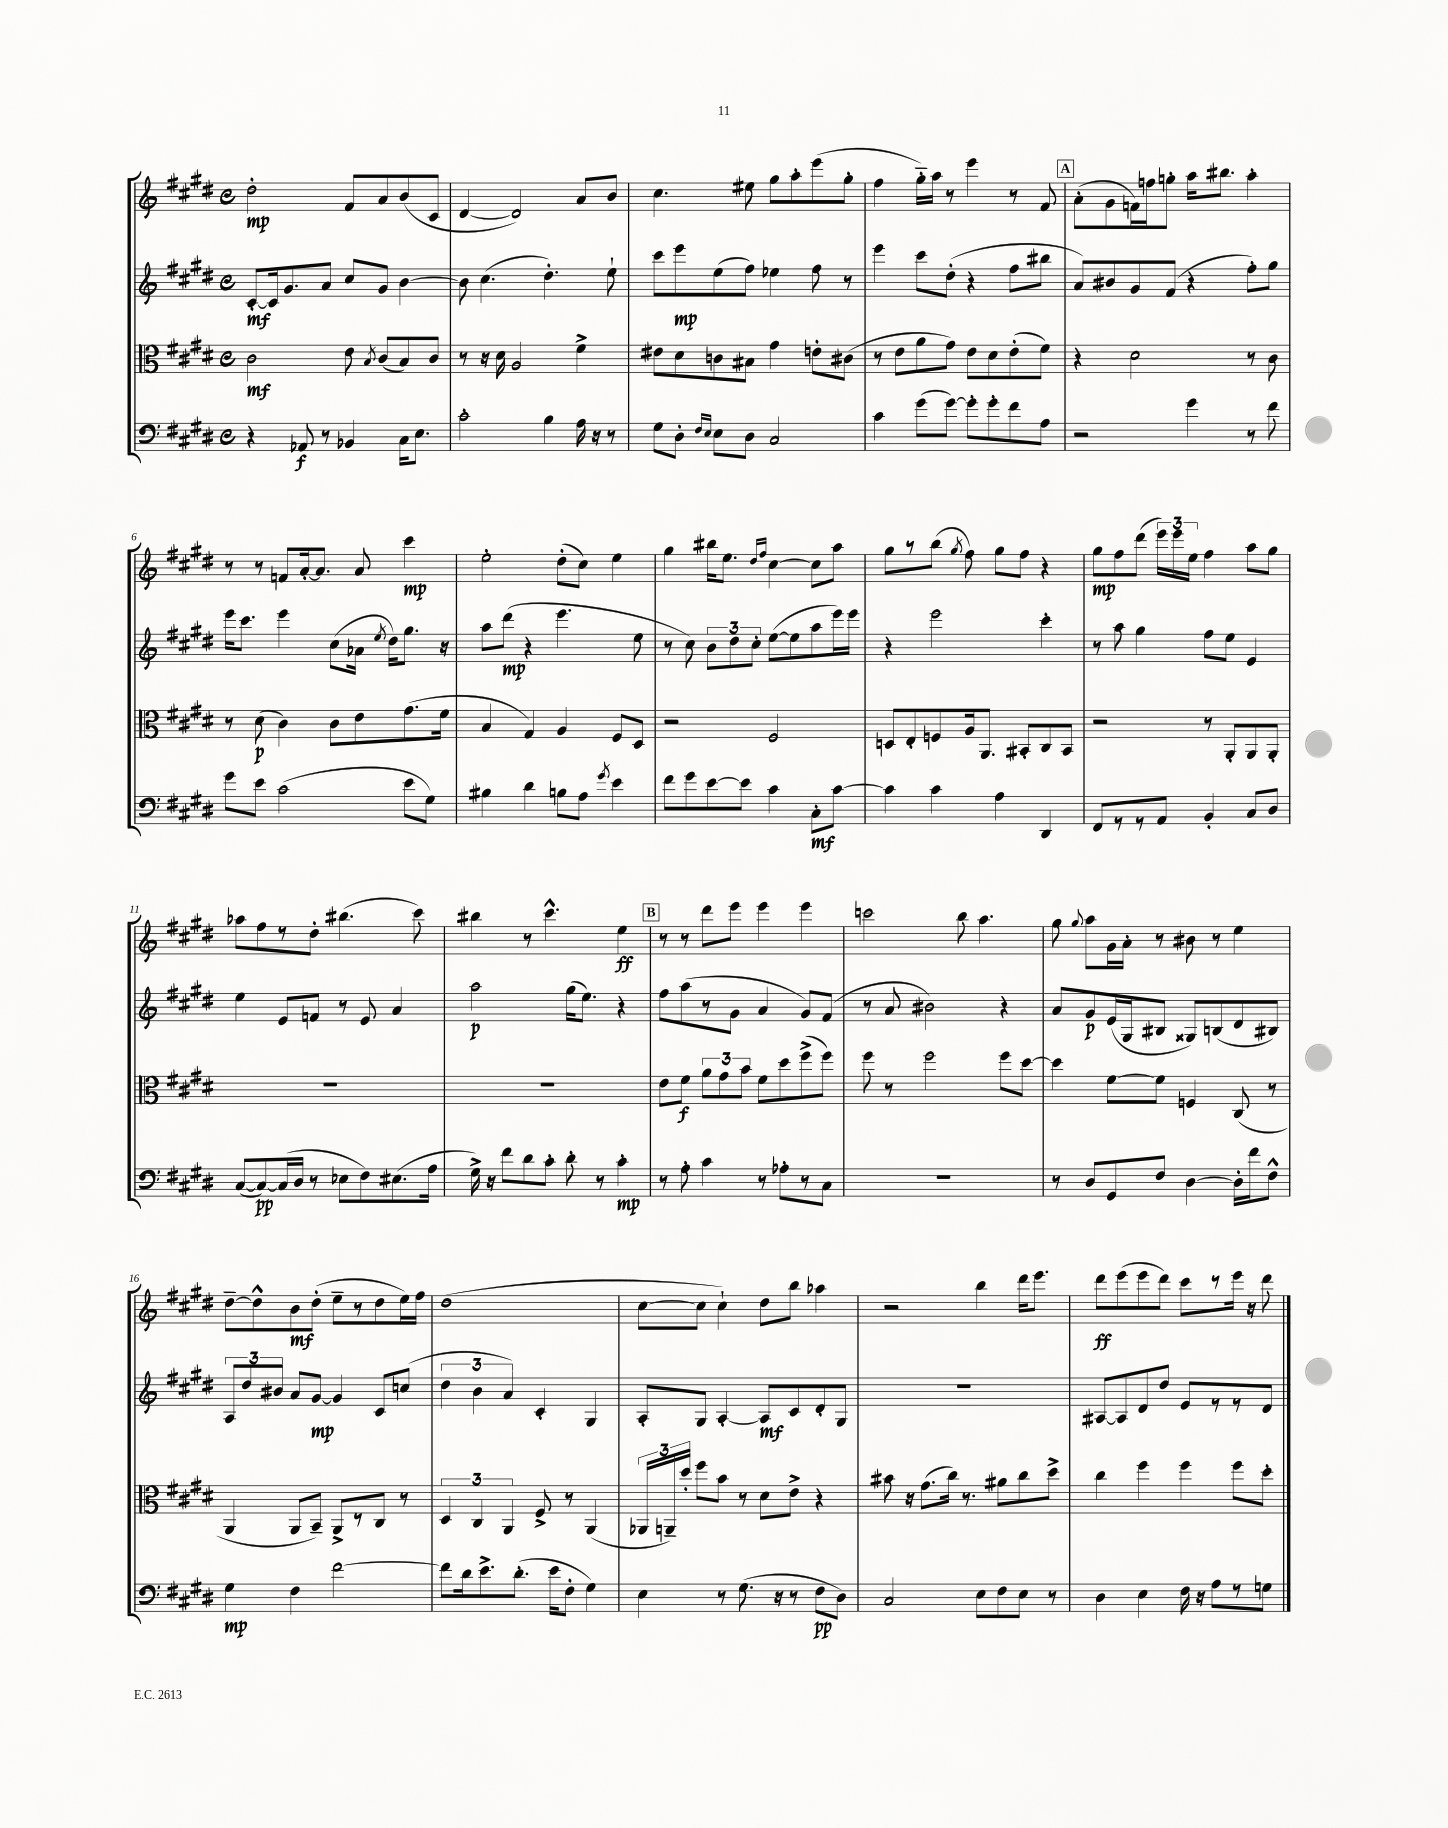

**kern	**dynam	**kern	**dynam	**kern	**dynam	**kern	**dynam
*part4	*part4	*part3	*part3	*part2	*part2	*part1	*part1
*staff4	*staff4	*staff3	*staff3	*staff2	*staff2	*staff1	*staff1
*clefF4	*	*clefC3	*	*clefG2	*	*clefG2	*
*k[f#c#g#d#]	*	*k[f#c#g#d#]	*	*k[f#c#g#d#]	*	*k[f#c#g#d#]	*
*M4/4	*	*M4/4	*	*M4/4	*	*M4/4	*
*met(c)	*	*met(c)	*	*met(c)	*	*met(c)	*
=1	=1	=1	=1	=1	=1	=1	=1
4r	.	2c#\	mf	[8c#'/L	mf	2dd#'\	mp
.	.	.	.	16c#/k]	.	.	.
.	.	.	.	8.g#/	.	.	.
8AA-X/	f	.	.	.	.	.	.
8r	.	.	.	8a/J	.	.	.
4BB-X/	.	8e\	.	8cc#/L	.	8f#/L	.
.	.	8qB/	.	.	.	.	.
.	.	(8c#/L	.	8g#/J	.	8a/	.
16C#\KL	.	8B/)	.	[4b\	.	(8b/	.
8.E\J	.	.	.	.	.	.	.
.	.	8c#/J	.	.	.	8c#/J	.
=2	=2	=2	=2	=2	=2	=2	=2
2c#'\	.	8r	.	8b\]	.	[4d#/	.
.	.	16r	.	(4.cc#\	.	.	.
.	.	16d#\	.	.	.	.	.
.	.	2A/	.	.	.	2d#/])	.
4B\	.	.	.	4.dd#'\)	.	.	.
16A\	.	4f#^\	.	.	.	8a/L	.
16r	.	.	.	.	.	.	.
8r	.	.	.	8ee`\	.	8b/J	.
=3	=3	=3	=3	=3	=3	=3	=3
8G#\L	.	8e#X\L	.	8ccc#\L	.	4.cc#\	.
8D#'\J	.	8d#\	.	8eee\	mp	.	.
16qqF#/LL	.	.	.	.	.	.	.
16qqE/JJ	.	.	.	.	.	.	.
8E\L	.	8cn\	.	(8ee\	.	.	.
8D#\J	.	8B#X\J	.	8ff#\J)	.	8ee#X\	.
2C#/	.	4g#\	.	4ee-X\	.	8gg#\L	.
.	.	.	.	.	.	8aa'\	.
.	.	8en'\L	.	8ff#\	.	(8eee\	.
.	.	(8c#X\J	.	8r	.	8gg#'\J	.
=4	=4	=4	=4	=4	=4	=4	=4
4c#\	.	8r	.	4eee\	.	4ff#\	.
.	.	8e\L	.	.	.	.	.
(8g#\L	.	8a\	.	8ccc#\L	.	16gg#\LL)	.
.	.	.	.	.	.	16aa\JJ	.
[8g#\J)	.	8g#\J)	.	(8dd#'\J	.	8r	.
8g#'\L]	.	8e\L	.	4r	.	4eee\	.
8g#'\	.	8d#\	.	.	.	.	.
8f#\	.	(8e'\	.	8ff#\L	.	8r	.
8A\J	.	8f#\J)	.	8bb#X\J	.	8f#/	.
!!LO:REH:place=s1:t=A
=5	=5	=5	=5	=5	=5	=5	=5
2r	.	4r	.	8a/L)	.	(8a'\L	.
.	.	.	.	8b#X/	.	8g#\	.
.	.	2d#\	.	8g#/	.	16fn\L)	.
.	.	.	.	.	.	16ffn\J	.
.	.	.	.	(8f#/J	.	8ggn'\J	.
4g#\	.	.	.	4r	.	16aa\KL	.
.	.	.	.	.	.	8.bb#X\J	.
8r	.	8r	.	8ff#'\L)	.	4aa'\	.
8f#\	.	8c#\	.	8gg#\J	.	.	.
!!LO:LB:g=z
=6	=6	=6	=6	=6	=6	=6	=6
8g#\L	.	8r	.	16eee\KL	.	8r	.
.	.	.	.	8.ccc#\J	.	.	.
8e\J	.	(8d#\	p	.	.	8r	.
(2c#\	.	4c#\)	.	4eee\	.	8fn/L	.
.	.	.	.	.	.	[16a'/k	.
.	.	.	.	.	.	8.a/J]	.
.	.	8c#\L	.	(8cc#\L	.	.	.
.	.	8e\	.	16a-X\Jk	.	8a/	.
.	.	.	.	8qee/	.	.	.
.	.	.	.	16dd#\KL)	.	.	.
8e\L	.	(8.g#\	.	8.gg#\J	.	4ccc#\	mp
8G#\J)	.	.	.	.	.	.	.
.	.	16f#\Jk	.	16r	.	.	.
=7	=7	=7	=7	=7	=7	=7	=7
4B#X\	.	4B/	.	8aa\L	.	2ee'\	.
.	.	.	.	(8ddd#\J	mp	.	.
4d#\	.	4G#/)	.	4r	.	.	.
8Bn\L	.	4A/	.	4.eee\	.	(8dd#'\L	.
8A\J	.	.	.	.	.	8cc#\J)	.
8qg#/	.	.	.	.	.	.	.
4e\	.	8F#/L	.	.	.	4ee\	.
.	.	8D#/J	.	8ee\	.	.	.
=8	=8	=8	=8	=8	=8	=8	=8
8f#\L	.	2r	.	8r	.	4gg#\	.
8g#\	.	.	.	8cc#\)	.	.	.
[8e\	.	.	.	12b\L	.	16bb#X\KL	.
.	.	.	.	.	.	8.ee\J	.
.	.	.	.	12dd#\	.	.	.
8e\J]	.	.	.	.	.	.	.
.	.	.	.	12cc#'\J	.	.	.
.	.	.	.	.	.	16qqdd#/LL	.
.	.	.	.	.	.	16qqff#/JJ	.
4c#\	.	2F#/	.	([8ee\L	.	[4cc#\	.
.	.	.	.	8ee\]	.	.	.
8C#'\L	mf	.	.	8aa\	.	8cc#\L]	.
[8c#\J	.	.	.	16eee\L)	.	8aa\J	.
.	.	.	.	16eee\JJ	.	.	.
=9	=9	=9	=9	=9	=9	=9	=9
4c#\]	.	8Dn/L	.	4r	.	8gg#\L	.
.	.	8E'/	.	.	.	8r	.
4c#\	.	8Fn/	.	2eee\	.	(8bb\J	.
.	.	.	.	.	.	8qgg#/	.
.	.	16A/k	.	.	.	8ff#\)	.
.	.	8.AA/J	.	.	.	.	.
4A\	.	.	.	.	.	8gg#\L	.
.	.	8BB#X'/L	.	.	.	8ff#\J	.
4DD#/	.	8C#/	.	4ccc#'\	.	4r	.
.	.	8BB#/J	.	.	.	.	.
=10	=10	=10	=10	=10	=10	=10	=10
8FF#/L	.	2r	.	8r	.	8gg#\L	mp
8r	.	.	.	8aa\	.	8ff#\	.
8r	.	.	.	4gg#\	.	(8ddd#\J	.
8AA/J	.	.	.	.	.	24eee\LL)	.
.	.	.	.	.	.	24eee\	.
.	.	.	.	.	.	24ee\JJ	.
4BB'/	.	8r	.	8ff#\L	.	4ff#\	.
.	.	8AA'/L	.	8ee\J	.	.	.
8C#/L	.	8AA/	.	4e/	.	8aa\L	.
8D#/J	.	8AA'/J	.	.	.	8gg#\J	.
!!LO:LB:g=z
=11	=11	=11	=11	=11	=11	=11	=11
([8C#/L	.	1r	.	4ee\	.	8aa-X\L	.
8C#/_)	pp	.	.	.	.	8ff#\	.
(16C#/L]	.	.	.	8e/L	.	8r	.
16D#/JJ	.	.	.	.	.	.	.
8r	.	.	.	8fn/J	.	8dd#'\J	.
8E-X\L	.	.	.	8r	.	(4.bb#X\	.
8F#\)	.	.	.	8e/	.	.	.
(8.E#X\	.	.	.	4a/	.	.	.
.	.	.	.	.	.	8ccc#\)	.
16A\Jk	.	.	.	.	.	.	.
=12	=12	=12	=12	=12	=12	=12	=12
16G#^\)	.	1r	.	2aa\	p	4bb#X\	.
16r	.	.	.	.	.	.	.
8f#\L	.	.	.	.	.	.	.
8d#\	.	.	.	.	.	8r	.
8c#'\J	.	.	.	.	.	4.ccc#^^\	.
8d#'\	.	.	.	(16gg#\KL	.	.	.
.	.	.	.	8.ee\J)	.	.	.
8r	.	.	.	.	.	.	.
4c#'\	mp	.	.	4r	.	4ee\	ff
!!LO:REH:place=s1:t=B
=13	=13	=13	=13	=13	=13	=13	=13
8r	.	8e\L	.	8ff#\L	.	8r	.
8A'\	.	8f#\J	f	(8aa\	.	8r	.
4c#\	.	12a\L	.	8r	.	8ddd#\L	.
.	.	12g#\	.	.	.	.	.
.	.	.	.	8g#\J	.	8eee\J	.
.	.	12b\J	.	.	.	.	.
8r	.	8f#\L	.	4a/	.	4eee\	.
8A-X'\L	.	8dd#\	.	.	.	.	.
8r	.	(8ff#^\	.	8g#/L)	.	4eee\	.
8C#\J	.	8ff#\J)	.	(8f#/J	.	.	.
=14	=14	=14	=14	=14	=14	=14	=14
1r	.	8ff#\	.	8r	.	2cccn\	.
.	.	8r	.	8a/	.	.	.
.	.	2ff#\	.	2b#X\)	.	.	.
.	.	.	.	.	.	8bb\	.
.	.	.	.	.	.	4.aa\	.
.	.	8ff#\L	.	4r	.	.	.
.	.	[8dd#\J	.	.	.	.	.
=15	=15	=15	=15	=15	=15	=15	=15
8r	.	4dd#\]	.	8a/L	.	8gg#\	.
.	.	.	.	.	.	8qqgg#/	.
8D#/L	.	.	.	8g#/	p	8aa\L	.
8GG#/	.	[8f#\L	.	(16e/L	.	16g#\L	.
.	.	.	.	16G#/J	.	16a'\JJ	.
8F#/J	.	8f#\J]	.	8B#X/J	.	8r	.
[4D#\	.	4Fn/	.	8G##X/L)	.	8b#X\	.
.	.	.	.	(8Bn/	.	8r	.
16D#'\LL]	.	(8C#/	.	8d#/	.	4ee\	.
16f#\J	.	.	.	.	.	.	.
8F#^^\J	.	8r	.	8B#X/J)	.	.	.
!!LO:LB:g=z
=16	=16	=16	=16	=16	=16	=16	=16
4G#\	mp	4AA/	.	12A/L	.	[8dd#~\L	.
.	.	.	.	12dd#/	.	.	.
.	.	.	.	.	.	8dd#^^\]	.
.	.	.	.	12b#X/J	.	.	.
4F#\	.	8AA/L	.	8a/L	.	8b\	mf
.	.	8BB~/J)	.	[8g#/J	mp	(8dd#'\J	.
[2f#\	.	8AA^/L	.	4g#/]	.	8ee~\L	.
.	.	8r	.	.	.	8r	.
.	.	8C#/J	.	8c#/L	.	8dd#\	.
.	.	8r	.	(8ccn/J	.	16ee\L)	.
.	.	.	.	.	.	16ff#\JJ	.
=17	=17	=17	=17	=17	=17	=17	=17
8f#\L]	.	6D#/	.	6dd#\	.	(1dd#	.
16d#\k	.	.	.	.	.	.	.
.	.	6C#/	.	6b\	.	.	.
8.e^\	.	.	.	.	.	.	.
.	.	6AA/	.	6a/)	.	.	.
(8.d#'\J	.	.	.	.	.	.	.
.	.	8F#^/	.	4c#'/	.	.	.
16e\KL	.	.	.	.	.	.	.
8F#'\J	.	8r	.	.	.	.	.
4G#\)	.	(4AA/	.	4G#/	.	.	.
=18	=18	=18	=18	=18	=18	=18	=18
4E\	.	24AA-X/LL	.	8A'/L	.	[8cc#\L	.
.	.	24AAn~/)	.	.	.	.	.
.	.	24dd#'/JJ	.	.	.	.	.
.	.	8ff#\L	.	8G#/J	.	8cc#\J]	.
8r	.	8b\J	.	[4A'/	.	4cc#`\)	.
(8.G#\	.	8r	.	.	.	.	.
.	.	8d#\L	.	8A/L]	mf	8dd#\L	.
16r	.	.	.	.	.	.	.
8r	.	8e^\J	.	8c#/	.	8bb\J	.
8F#\L	pp	4r	.	8d#'/	.	4aa-X\	.
8D#\J)	.	.	.	8G#/J	.	.	.
=19	=19	=19	=19	=19	=19	=19	=19
2C#/	.	8b#X\	.	1r	.	2r	.
.	.	16r	.	.	.	.	.
.	.	(8.g#\L	.	.	.	.	.
.	.	16cc#\Jk)	.	.	.	.	.
.	.	8.r	.	.	.	.	.
8E\L	.	.	.	.	.	4bb\	.
8F#\	.	8a#X\L	.	.	.	.	.
8E\J	.	8cc#\	.	.	.	16ddd#\KL	.
.	.	.	.	.	.	8.eee\J	.
8r	.	8dd#^\J	.	.	.	.	.
=20	=20	=20	=20	=20	=20	=20	=20
4D#\	.	4cc#\	.	[8A#X/L	.	8ddd#\L	ff
.	.	.	.	8A#/]	.	(8eee\	.
4E\	.	4ff#\	.	8d#/	.	8eee\	.
.	.	.	.	8dd#/J	.	8ddd#\J)	.
16F#\	.	4ff#\	.	8e/L	.	8ccc#\L	.
16r	.	.	.	.	.	.	.
8A\L	.	.	.	8r	.	8r	.
8r	.	8ff#\L	.	8r	.	16eee\Jk	.
.	.	.	.	.	.	16r	.
8Gn\J	.	8dd#'\J	.	8d#/J	.	8ddd#\	.
==	==	==	==	==	==	==	==
*-	*-	*-	*-	*-	*-	*-	*-
